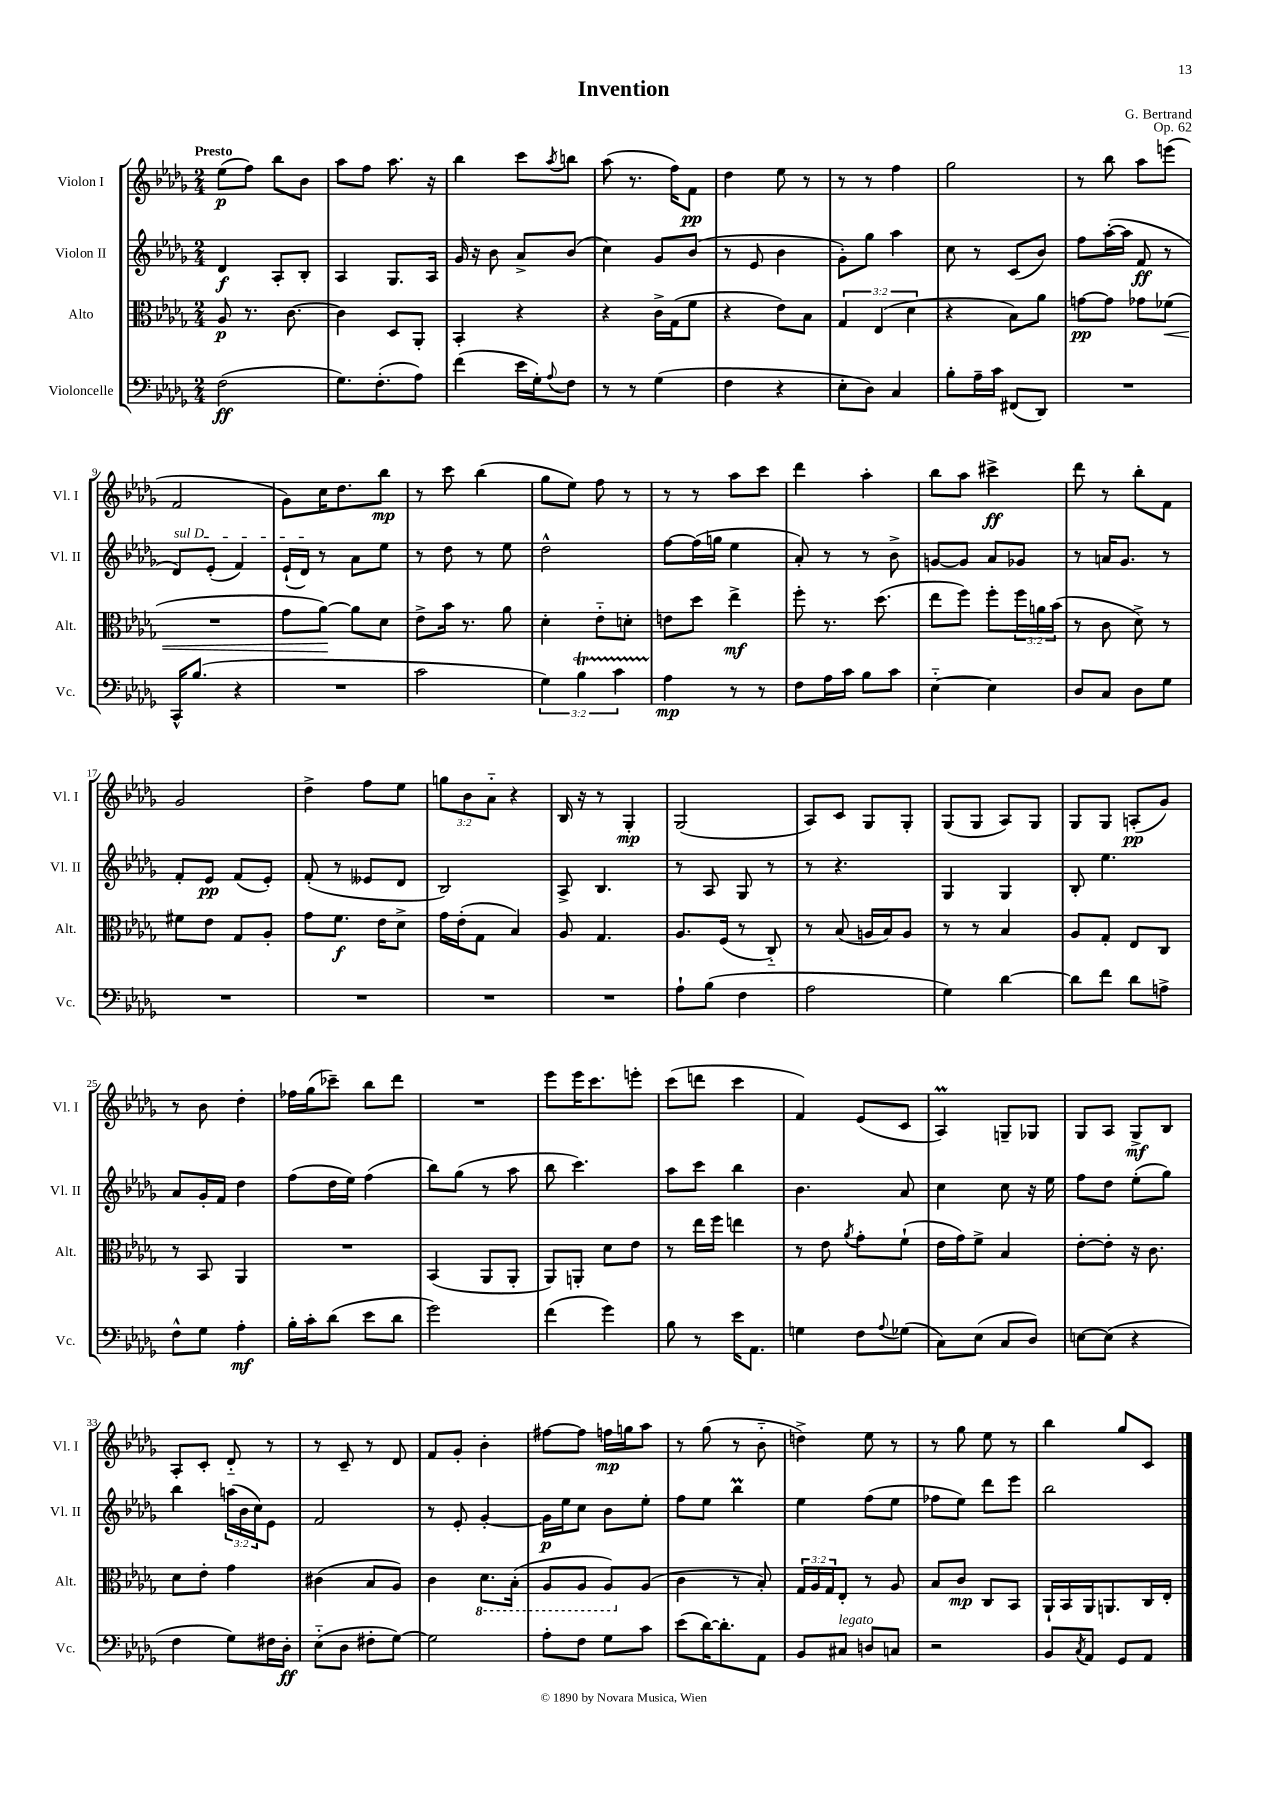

**kern	**dynam	**kern	**dynam	**kern	**dynam	**kern	**dynam
*part4	*part4	*part3	*part3	*part2	*part2	*part1	*part1
*staff4	*staff4	*staff3	*staff3	*staff2	*staff2	*staff1	*staff1
*I"Violoncelle	*	*I"Alto	*	*I"Violon II	*	*I"Violon I	*
*I'Vc.	*	*I'Alt.	*	*I'Vl. II	*	*I'Vl. I	*
*clefF4	*	*clefC3	*	*clefG2	*	*clefG2	*
*k[b-e-a-d-g-]	*	*k[b-e-a-d-g-]	*	*k[b-e-a-d-g-]	*	*k[b-e-a-d-g-]	*
*M2/4	*	*M2/4	*	*M2/4	*	*M2/4	*
=1	=1	=1	=1	=1	=1	=1	=1
!	!	!	!	!	!	!LO:TX:a:B:t=Presto	!
(2F\	ff	8A-/	p	4d-/	f	(8ee-\L	p
.	.	8.r	.	.	.	8ff\J)	.
.	.	.	.	8A-'/L	.	8bb-\L	.
.	.	[8.c\	.	.	.	.	.
.	.	.	.	8B-'/J	.	8b-\J	.
=2	=2	=2	=2	=2	=2	=2	=2
8.G-\L)	.	4c\]	.	4A-/	.	8aa-\L	.
.	.	.	.	.	.	8ff\J	.
(8.F'\	.	.	.	.	.	.	.
.	.	8D-/L	.	8.G-/L	.	8.aa-\	.
8A-\J)	.	8AA-'/J	.	.	.	.	.
.	.	.	.	16A-/Jk	.	16r	.
=3	=3	=3	=3	=3	=3	=3	=3
(4f\	.	4BB-'/	.	16g-/	.	4bb-\	.
.	.	.	.	16r	.	.	.
.	.	.	.	8b-\	.	.	.
16e-\LL	.	4r	.	8a-^/L	.	8ccc\L	.
16G-'\J)	.	.	.	.	.	.	.
8qqA-/	.	.	.	.	.	8qaa-/	.
8F\J	.	.	.	(8b-/J	.	8bbn\J	.
=4	=4	=4	=4	=4	=4	=4	=4
8r	.	4r	.	4cc\)	.	(8aa-\	.
8r	.	.	.	.	.	8.r	.
(4G-\	.	16c^\LL	.	8g-/L	.	.	.
.	.	(16G-\J	.	.	.	16ff\KL)	.
.	.	8f\J	.	(8b-/J	.	8f\J	pp
=5	=5	=5	=5	=5	=5	=5	=5
4F\	.	4r	.	8r	.	4dd-\	.
.	.	.	.	8e-/	.	.	.
4r	.	8e-\L)	.	4b-\	.	8ee-\	.
.	.	8B-\J	.	.	.	8r	.
=6	=6	=6	=6	=6	=6	=6	=6
8E-'\L	.	6G-/	.	8g-'\L)	.	8r	.
8D-\J)	.	.	.	8gg-\J	.	8r	.
.	.	(6E-/	.	.	.	.	.
4C/	.	.	.	4aa-\	.	4ff\	.
.	.	6d-\	.	.	.	.	.
=7	=7	=7	=7	=7	=7	=7	=7
8B-'\L	.	4r	.	8cc\	.	2gg-\	.
16A-~\L	.	.	.	8r	.	.	.
16c\JJ	.	.	.	.	.	.	.
(8FF#X/L	.	8B-\L)	.	(8c/L	.	.	.
8DD-/J)	.	8a-\J	.	8b-/J)	.	.	.
=8	=8	=8	=8	=8	=8	=8	=8
2r	.	[8gn\L	pp	8ff\L	.	8r	.
.	.	8g\J]	.	([16aa-'\L	.	8bb-\	.
.	.	.	.	16aa-\JJ]	.	.	.
.	.	8g-X\L	.	8f/	ff	8aa-\L	.
!	!	!	!LO:HP:b	!	!	!	!
.	.	(8f-X\J	<	8r	.	(8eeen\J	.
!!LO:LB:g=z
=9	=9	=9	=9	=9	=9	=9	=9
!	!	!	!	!LO:TX:a:i:t=sul D	!	!	!
16CC^^/KL	.	2r	.	8d-/L)	.	2f/	.
(8.B-/J	.	.	.	.	.	.	.
.	.	.	.	(8e-'/J	.	.	.
4r	.	.	.	4f/)	.	.	.
=10	=10	=10	=10	=10	=10	=10	=10
2r	.	8g-\L	.	(16e-`/LL	.	8g-\L)	.
.	.	.	.	16d-/JJ)	.	.	.
.	.	[8a-\J)	.	8r	.	16cc\K	.
.	.	.	.	.	.	8.dd-\	.
.	.	8a-\L]	[	8a-\L	.	.	.
.	.	8d-\J	.	8ee-\J	.	8bb-\J	mp
=11	=11	=11	=11	=11	=11	=11	=11
2c\	.	8e-^\L	.	8r	.	8r	.
.	.	16b-\Jk	.	8dd-\	.	8ccc\	.
.	.	8.r	.	.	.	.	.
.	.	.	.	8r	.	(4bb-\	.
.	.	8a-\	.	8ee-\	.	.	.
=12	=12	=12	=12	=12	=12	=12	=12
6G-\)	.	4d-'\	.	2dd-^^\	.	8gg-\L	.
.	.	.	.	.	.	8ee-\J)	.
6B-T\	.	.	.	.	.	.	.
.	.	8e-\L	.	.	.	8ff\	.
6cTTT\	.	.	.	.	.	.	.
.	.	8dn'\J	.	.	.	8r	.
=13	=13	=13	=13	=13	=13	=13	=13
4A-\	mp	8en\L	.	[8ff\L	.	8r	.
.	.	8dd-\J	.	(16ff\L]	.	8r	.
.	.	.	.	16ggn\JJ	.	.	.
8r	.	4ee-^\	mf	4ee-\	.	8aa-\L	.
8r	.	.	.	.	.	8ccc\J	.
=14	=14	=14	=14	=14	=14	=14	=14
8F\L	.	8ff'\	.	8a-'/)	.	4ddd-\	.
16A-\L	.	8.r	.	8r	.	.	.
16c\JJ	.	.	.	.	.	.	.
8B-\L	.	.	.	8r	.	4aa-'\	.
.	.	(8.dd-\	.	.	.	.	.
8c\J	.	.	.	8b-^\	.	.	.
=15	=15	=15	=15	=15	=15	=15	=15
[4E-\	.	8ee-\L	.	[8gn/L	.	8bb-\L	.
.	.	8ff\J)	.	8g/J]	.	8aa-\J	.
4E-\]	.	8ff'\L	.	8a-/L	.	4ccc#X^\	ff
.	.	24ff\L	.	8g-X/J	.	.	.
.	.	24an\	.	.	.	.	.
.	.	(24b-\JJ	.	.	.	.	.
=16	=16	=16	=16	=16	=16	=16	=16
8D-/L	.	8r	.	8r	.	8ddd-\	.
8C/J	.	8c\	.	16an/KL	.	8r	.
.	.	.	.	8.g-/J	.	.	.
8D-\L	.	8d-^\)	.	.	.	8bb-'\L	.
8G-\J	.	8r	.	8r	.	8f\J	.
!!LO:LB:g=z
=17	=17	=17	=17	=17	=17	=17	=17
2r	.	8f#X\L	.	8f'/L	.	2g-/	.
.	.	8e-\J	.	8e-/J	pp	.	.
.	.	8G-/L	.	(8f/L	.	.	.
.	.	8A-'/J	.	8e-'/J)	.	.	.
=18	=18	=18	=18	=18	=18	=18	=18
2r	.	8g-\L	.	(8f'/	.	4dd-^\	.
.	.	8.f\J	f	8r	.	.	.
.	.	.	.	8e--X/L	.	8ff\L	.
.	.	16e-\KL	.	.	.	.	.
.	.	8d-^\J	.	8d-/J	.	8ee-\J	.
=19	=19	=19	=19	=19	=19	=19	=19
2r	.	16g-\LL	.	2B-/)	.	12ggn\L	.
.	.	(16e-'\J	.	.	.	.	.
.	.	.	.	.	.	12b-\	.
.	.	8G-\J	.	.	.	.	.
.	.	.	.	.	.	12a-\J	.
.	.	4B-/)	.	.	.	4r	.
=20	=20	=20	=20	=20	=20	=20	=20
2r	.	8A-/	.	8A-^/	.	16B-/	.
.	.	.	.	.	.	16r	.
.	.	4.G-/	.	4.B-/	.	8r	.
.	.	.	.	.	.	4G-'/	mp
=21	=21	=21	=21	=21	=21	=21	=21
8A-`\L	.	8.A-/L	.	8r	.	(2G-/	.
(8B-\J	.	.	.	8A-/	.	.	.
.	.	(16F/Jk	.	.	.	.	.
4F\	.	8r	.	8G-/	.	.	.
.	.	8C/)	.	8r	.	.	.
=22	=22	=22	=22	=22	=22	=22	=22
2A-\	.	8r	.	8r	.	8A-/L)	.
.	.	(8B-/	.	4.r	.	8c/J	.
.	.	16An/LL	.	.	.	8G-/L	.
.	.	16B-/J)	.	.	.	.	.
.	.	8A/J	.	.	.	8G-'/J	.
=23	=23	=23	=23	=23	=23	=23	=23
4G-\)	.	8r	.	4G-/	.	(8G-/L	.
.	.	8r	.	.	.	8G-/J	.
[4d-\	.	4B-/	.	4G-/	.	8A-/L)	.
.	.	.	.	.	.	8G-/J	.
=24	=24	=24	=24	=24	=24	=24	=24
8d-\L]	.	8A-/L	.	8B-'/	.	8G-/L	.
8f\J	.	8G-'/J	.	4.ee-\	.	8G-/J	.
8d-\L	.	8E-/L	.	.	.	(8An'/L	pp
8An^\J	.	8C/J	.	.	.	8g-/J)	.
!!LO:LB:g=z
=25	=25	=25	=25	=25	=25	=25	=25
8F^^\L	.	8r	.	8a-/L	.	8r	.
8G-\J	.	8BB-/	.	16g-'/L	.	8b-\	.
.	.	.	.	16f/JJ	.	.	.
4A-'\	mf	4AA-/	.	4dd-\	.	4dd-'\	.
=26	=26	=26	=26	=26	=26	=26	=26
16B-'\LL	.	2r	.	(8ff\L	.	16ff-X\LL	.
16c'\J	.	.	.	.	.	(16gg-\J	.
(8d-\J	.	.	.	16dd-\L	.	8ccc-X~\J)	.
.	.	.	.	16ee-\JJ)	.	.	.
8e-\L	.	.	.	(4ff\	.	8bb-\L	.
8d-\J	.	.	.	.	.	8ddd-\J	.
=27	=27	=27	=27	=27	=27	=27	=27
2g-\)	.	(4BB-/	.	8bb-\L)	.	2r	.
.	.	.	.	(8gg-\J	.	.	.
.	.	8AA-/L	.	8r	.	.	.
.	.	8AA-'/J	.	8aa-\	.	.	.
=28	=28	=28	=28	=28	=28	=28	=28
(4f\	.	8AA-/L)	.	8bb-\	.	8eee-\L	.
.	.	8AAn'/J	.	4.ccc\)	.	16eee-\K	.
.	.	.	.	.	.	8.ccc\	.
4g-\)	.	8d-\L	.	.	.	.	.
.	.	8e-\J	.	.	.	8eeen'\J	.
=29	=29	=29	=29	=29	=29	=29	=29
8B-\	.	8r	.	8aa-\L	.	(8ccc\L	.
8r	.	16ee-\LL	.	8ccc\J	.	8dddn\J	.
.	.	16ff\JJ	.	.	.	.	.
16e-\KL	.	4een\	.	4bb-\	.	4ccc\	.
8.AA-\J	.	.	.	.	.	.	.
=30	=30	=30	=30	=30	=30	=30	=30
4Gn\	.	8r	.	4.b-\	.	4f/)	.
.	.	8e-\	.	.	.	.	.
.	.	8qa-/	.	.	.	.	.
8F\L	.	8g-'\L	.	.	.	(8e-/L	.
8qqA-/	.	.	.	.	.	.	.
(8G-X\J	.	(8f`\J	.	8a-/	.	8c/J	.
=31	=31	=31	=31	=31	=31	=31	=31
8C\L)	.	16e-\LL	.	4cc\	.	4A-M/)	.
.	.	16g-\J)	.	.	.	.	.
(8E-\J	.	8f^\J	.	.	.	.	.
8C/L	.	4B-/	.	8cc\	.	8Gn~/L	.
8D-/J)	.	.	.	16r	.	8G-X/J	.
.	.	.	.	16ee-\	.	.	.
=32	=32	=32	=32	=32	=32	=32	=32
[8En\L	.	[8e-'\L	.	8ff\L	.	8G-/L	.
(8E\J]	.	8e-'\J]	.	8dd-\J	.	8A-/J	.
4r	.	16r	.	(8ee-'\L	.	8G-^/L	mf
.	.	8.c\	.	.	.	.	.
.	.	.	.	8gg-\J)	.	8B-/J	.
!!LO:LB:g=z
=33	=33	=33	=33	=33	=33	=33	=33
4F\	.	8d-\L	.	4bb-\	.	8A-'/L	.
.	.	8e-'\J	.	.	.	8c'/J	.
8G-\L)	.	4g-\	.	(24aan\LL	.	8d-/	.
.	.	.	.	24b-\	.	.	.
.	.	.	.	24cc\J)	.	.	.
16F#X\L	.	.	.	8e-\J	.	8r	.
16D-'\JJ	ff	.	.	.	.	.	.
=34	=34	=34	=34	=34	=34	=34	=34
(8E-\L	.	(4c#X\	.	2f/	.	8r	.
8D-\J	.	.	.	.	.	8c~/	.
8F#X'\L	.	8B-/L	.	.	.	8r	.
[8G-\J)	.	8A-/J)	.	.	.	8d-/	.
=35	=35	=35	=35	=35	=35	=35	=35
2G-\]	.	4c\	.	8r	.	8f/L	.
.	.	.	.	8e-'/	.	8g-'/J	.
*	*	*8ba	*	*	*	*	*
.	.	8.D-\L	.	[4g-'/	.	4b-'\	.
.	.	(16BB-'\Jk	.	.	.	.	.
=36	=36	=36	=36	=36	=36	=36	=36
8A-'\L	.	8AA-/L	.	16g-\LL]	p	[8ff#X\L	.
.	.	.	.	16ee-\J	.	.	.
8F\J	.	8AA-/J	.	8cc\J	.	8ff#\J]	.
8G-\L	.	8AA-/L)	.	8b-\L	.	16ffn\LL	mp
.	.	.	.	.	.	16ggn\J	.
*	*	*X8ba	*	*	*	*	*
8c\J	.	(8A-/J	.	8ee-'\J	.	8aa-\J	.
=37	=37	=37	=37	=37	=37	=37	=37
(8e-\L	.	4c\	.	8ff\L	.	8r	.
[16d-\K)	.	.	.	8ee-\J	.	(8gg-\	.
8.d-'\]	.	.	.	.	.	.	.
.	.	8r	.	4bb-M\	.	8r	.
8AA-\J	.	8B-'/)	.	.	.	8b-\	.
=38	=38	=38	=38	=38	=38	=38	=38
8BB-/L	.	24G-/LL	.	4ee-\	.	4ddn^\)	.
.	.	24A-/	.	.	.	.	.
.	.	24G-/J	.	.	.	.	.
!LO:TX:a:i:t=legato	!	!	!	!	!	!	!
8C#X/J	.	8E-'/J	.	.	.	.	.
8Dn/L	.	8r	.	(8ff\L	.	8ee-\	.
8Cn/J	.	8A-/	.	8ee-\J	.	8r	.
=39	=39	=39	=39	=39	=39	=39	=39
2r	.	8B-/L	.	8ff-X\L	.	8r	.
.	.	8c/J	mp	8ee-\J)	.	8gg-\	.
.	.	8C/L	.	8ddd-\L	.	8ee-\	.
.	.	8BB-/J	.	8eee-\J	.	8r	.
=40	=40	=40	=40	=40	=40	=40	=40
8BB-/L	.	16AA-`/LL	.	2bb-\	.	4bb-\	.
.	.	16BB-/	.	.	.	.	.
8qC/	.	.	.	.	.	.	.
8AA-/J	.	16AA-/J	.	.	.	.	.
.	.	8.AAn/	.	.	.	.	.
8GG-/L	.	.	.	.	.	8gg-/L	.
8AA-/J	.	16C/L	.	.	.	8c/J	.
.	.	16E-'/JJ	.	.	.	.	.
==	==	==	==	==	==	==	==
*-	*-	*-	*-	*-	*-	*-	*-
